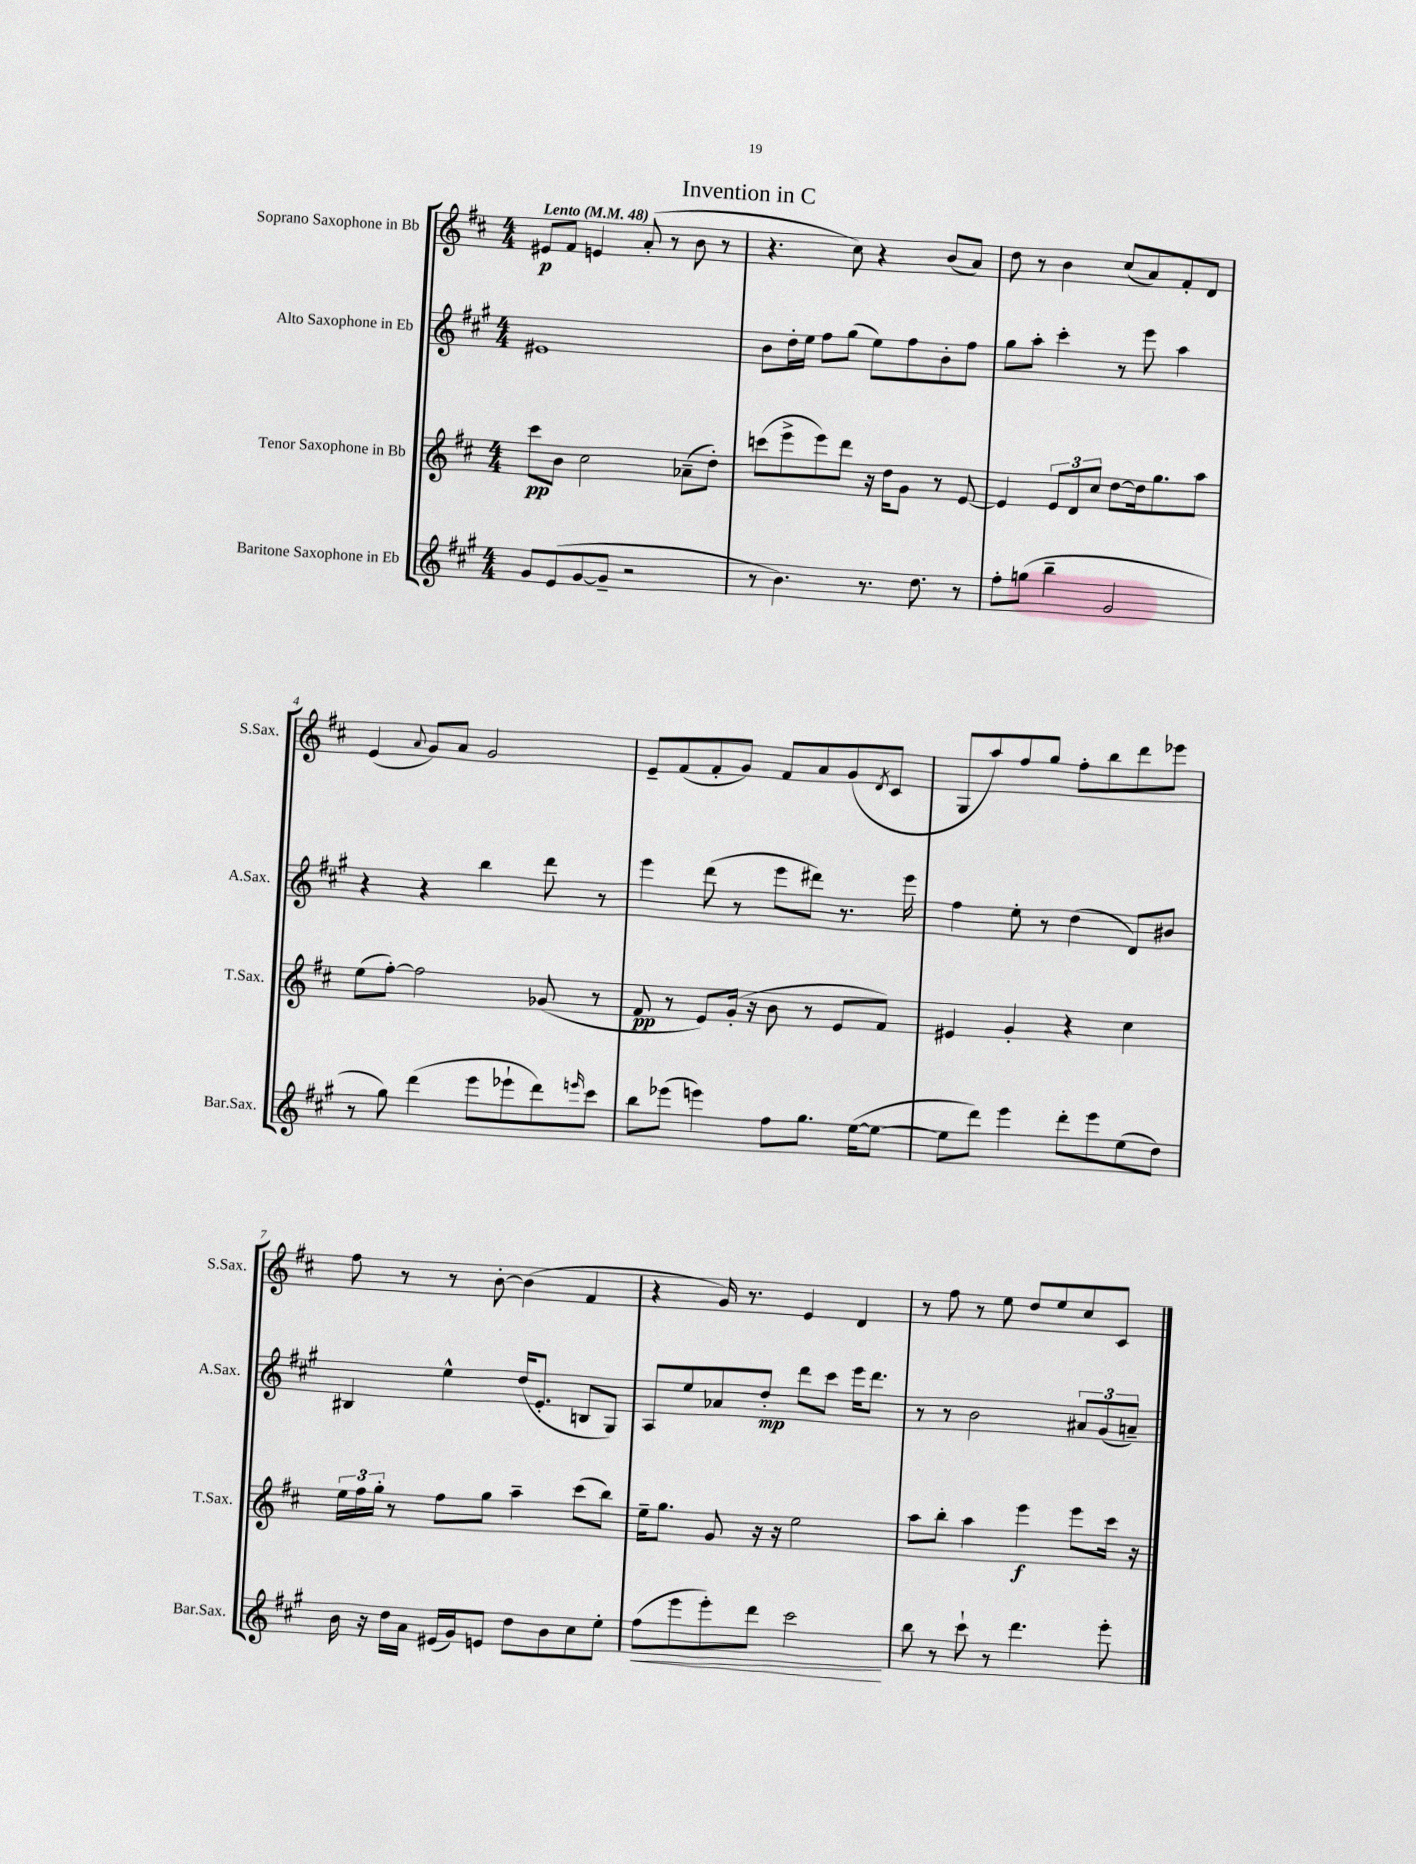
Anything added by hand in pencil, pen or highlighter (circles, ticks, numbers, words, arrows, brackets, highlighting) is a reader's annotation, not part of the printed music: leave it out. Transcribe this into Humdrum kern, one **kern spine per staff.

**kern	**dynam	**kern	**dynam	**kern	**dynam	**kern	**dynam
*part4	*part4	*part3	*part3	*part2	*part2	*part1	*part1
*staff4	*staff4	*staff3	*staff3	*staff2	*staff2	*staff1	*staff1
*I"Baritone Saxophone in Eb	*	*I"Tenor Saxophone in Bb	*	*I"Alto Saxophone in Eb	*	*I"Soprano Saxophone in Bb	*
*I'Bar.Sax.	*	*I'T.Sax.	*	*I'A.Sax.	*	*I'S.Sax.	*
*clefG2	*	*clefG2	*	*clefG2	*	*clefG2	*
*k[f#c#g#]	*	*k[f#c#]	*	*k[f#c#g#]	*	*k[f#c#]	*
*M4/4	*	*M4/4	*	*M4/4	*	*M4/4	*
*MM48	*	*MM48	*	*MM48	*	*MM48	*
=1	=1	=1	=1	=1	=1	=1	=1
!	!	!	!	!	!	!LO:TX:a:B:t=Lento	!
8g#/L	.	8ccc#\L	pp	1e#X	.	8e#X/L	p
(8e/	.	8b\J	.	.	.	8f#/J	.
[8g#/	.	2cc#\	.	.	.	4en/	.
8g#~/J]	.	.	.	.	.	.	.
2r	.	.	.	.	.	(8a'/	.
.	.	.	.	.	.	8r	.
.	.	(8a-X~\L	.	.	.	8b\	.
.	.	8dd'\J)	.	.	.	8r	.
=2	=2	=2	=2	=2	=2	=2	=2
8r	.	(8cccn\L	.	8b\L	.	4.r	.
4.b\)	.	8eee^\	.	16dd'\L	.	.	.
.	.	.	.	16ee\JJ	.	.	.
.	.	8eee\)	.	8ff#\L	.	.	.
.	.	8ddd\J	.	(8gg#\J	.	8cc#\)	.
8.r	.	16r	.	8ee\L)	.	4r	.
.	.	16dd\KL	.	.	.	.	.
.	.	8g\J	.	8ff#\	.	.	.
8.dd\	.	.	.	.	.	.	.
.	.	8r	.	8b'\	.	(8b/L	.
8r	.	[8e/	.	8ff#\J	.	8a/J)	.
=3	=3	=3	=3	=3	=3	=3	=3
8ff#'\L	.	4e/]	.	8gg#\L	.	8dd\	.
(8ggn\J	.	.	.	8aa'\J	.	8r	.
4bb~\	.	12e/L	.	4ccc#'\	.	4b\	.
.	.	12d/	.	.	.	.	.
.	.	12cc#/J	.	.	.	.	.
2g#/	.	[8dd\L	.	8r	.	(8cc#/L	.
.	.	16dd\k]	.	8eee\	.	8a/)	.
.	.	8.gg\	.	.	.	.	.
.	.	.	.	4aa\	.	8f#'/	.
.	.	8aa\J	.	.	.	8d/J	.
!!LO:LB:g=z
=4	=4	=4	=4	=4	=4	=4	=4
8r	.	(8ee\L	.	4r	.	(4e/	.
8gg#\)	.	[8ff#'\J)	.	.	.	.	.
.	.	.	.	.	.	8qqa/	.
(4ddd\	.	2ff#\]	.	4r	.	8g/L)	.
.	.	.	.	.	.	8a/J	.
8eee\L	.	.	.	4bb\	.	2g/	.
8eee-X`\	.	.	.	.	.	.	.
8ddd\)	.	(8g-X/	.	8ddd\	.	.	.
16qqeeen/	.	.	.	.	.	.	.
8ccc#\J	.	8r	.	8r	.	.	.
=5	=5	=5	=5	=5	=5	=5	=5
8bb\L	.	8f#/	pp	4eee\	.	8e~/L	.
(8eee-X\J	.	8r	.	.	.	(8f#/	.
4eeen\)	.	8e/L)	.	(8ddd\	.	8f#'/	.
.	.	(16g'/Jk	.	8r	.	8g/J)	.
.	.	16r	.	.	.	.	.
8ff#\L	.	8b\	.	8eee\L	.	8f#/L	.
8.gg#\J	.	8r	.	8ddd#X\J)	.	8a/	.
.	.	8e/L	.	8.r	.	(8g/	.
([16ee\KL	.	.	.	.	.	.	.
.	.	.	.	.	.	8qd/	.
8ee\J_	.	8f#/J)	.	.	.	8c#/J	.
.	.	.	.	16eee\	.	.	.
=6	=6	=6	=6	=6	=6	=6	=6
8ee\L]	.	4e#X/	.	4ff#\	.	8G/L	.
8ddd\J)	.	.	.	.	.	8aa/)	.
4eee\	.	4g'/	.	8ee'\	.	8ff#/	.
.	.	.	.	8r	.	8gg/J	.
8ddd'\L	.	4r	.	(4dd\	.	8ff#'\L	.
8eee\	.	.	.	.	.	8bb\	.
(8ee\	.	4cc#\	.	8d/L)	.	8ddd\	.
8dd\J)	.	.	.	8b#X/J	.	8eee-X\J	.
!!LO:LB:g=z
=7	=7	=7	=7	=7	=7	=7	=7
16b\	.	24ee\LL	.	4B#X/	.	8ff#\	.
.	.	24ff#\	.	.	.	.	.
16r	.	.	.	.	.	.	.
.	.	24gg'\JJ	.	.	.	.	.
16dd\LL	.	8r	.	.	.	8r	.
16a\JJ	.	.	.	.	.	.	.
(16e#X/LL	.	8ff#\L	.	4ee^^\	.	8r	.
16g#/J)	.	.	.	.	.	.	.
8en/J	.	8gg\J	.	.	.	[8b'\	.
8dd\L	.	4aa~\	.	(16dd/KL	.	(4b\]	.
.	.	.	.	8.e'/J	.	.	.
8b\	.	.	.	.	.	.	.
8cc#\	.	(8ccc#\L	.	8Bn/L	.	4f#/	.
8ee'\J	.	8bb\J)	.	8G#/J)	.	.	.
=8	=8	=8	=8	=8	=8	=8	=8
!	!LO:HP:b	!	!	!	!	!	!
(8ff#\L	<	16ee~\KL	.	8A/L	.	4r	.
.	.	8.gg\J	.	.	.	.	.
8eee\	.	.	.	8ee/	.	.	.
8eee'\)	.	8g/	.	8a-X/	.	16g/)	.
.	.	.	.	.	.	8.r	.
8ddd\J	.	16r	.	8dd'/J	mp	.	.
.	.	16r	.	.	.	.	.
2ccc#\	.	2ee\	.	8ddd\L	.	4e/	.
.	.	.	.	8ccc#\J	.	.	.
.	.	.	.	16eee\KL	.	4d/	.
.	.	.	.	8.ddd\J	.	.	.
.	[	.	.	.	.	.	.
=9	=9	=9	=9	=9	=9	=9	=9
8bb\	.	8aa\L	.	8r	.	8r	.
8r	.	8bb'\J	.	8r	.	8ff#\	.
8ccc#`\	.	4aa\	.	2b\	.	8r	.
8r	.	.	.	.	.	8ee\	.
4.ddd\	.	4eee\	f	.	.	8dd/L	.
.	.	.	.	.	.	8ee/	.
.	.	8eee\L	.	12a#X/L	.	8cc#/	.
.	.	.	.	(12g#/	.	.	.
8eee'\	.	16ccc#\Jk	.	.	.	8c#/J	.
.	.	.	.	12an~/J)	.	.	.
.	.	16r	.	.	.	.	.
==	==	==	==	==	==	==	==
*-	*-	*-	*-	*-	*-	*-	*-
